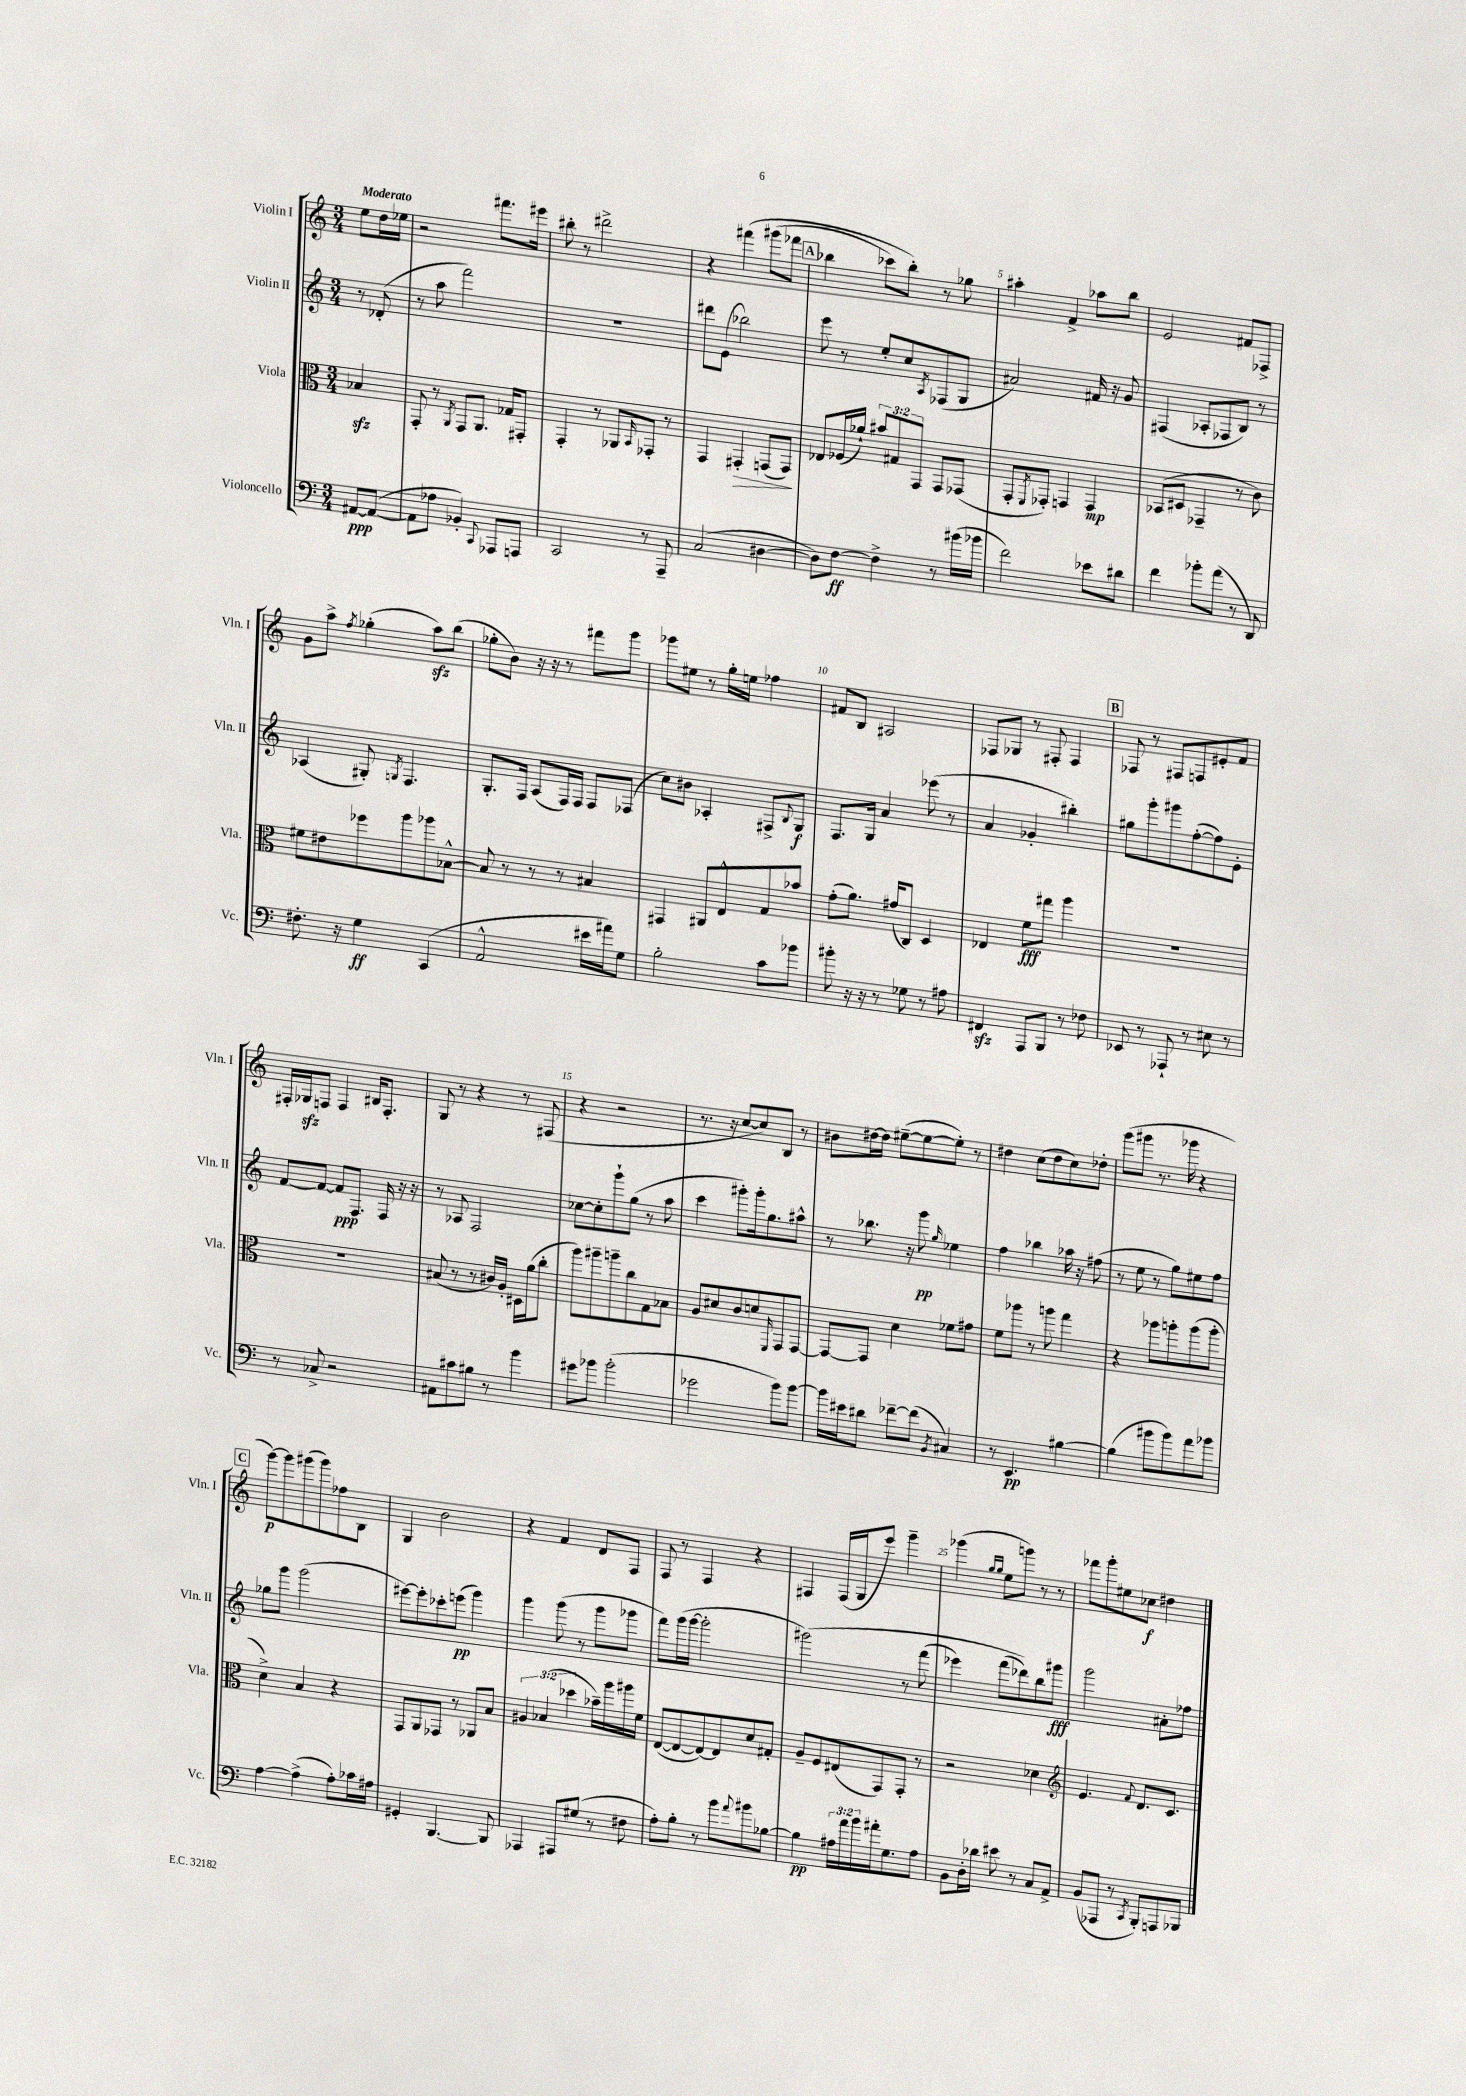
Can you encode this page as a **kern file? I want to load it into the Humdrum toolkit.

**kern	**kern	**kern	**kern
*staff4	*staff3	*staff2	*staff1
*clefF4	*clefC3	*clefG2	*clefG2
*k[]	*k[]	*k[]	*k[]
*M3/4	*M3/4	*M3/4	*M3/4
[8AA#	4B-	8r	8ee
(8AA#_	.	(8d-'	16dd
.	.	.	16ee-
=	=	=	=
8AA#]	8GG'	8r	2r
8A-	8r	8aa	.
.	8qAA	.	.
4BB-')	8GG	2fff)	.
.	8.AA	.	.
8qqCC	.	.	.
8AAA-	.	.	8.fff#
.	16G-	.	.
8AAA	8GG#'	.	.
.	.	.	16eee#
=	=	=	=
2CC	4GG'	2.r	8bb#'
.	.	.	8r
.	8r	.	2ddd#^
.	8AA-	.	.
.	16qqBB	.	.
8r	8GG-'	.	.
8AAA~	8r	.	.
=	=	=	=
(2C	4GG	8ddd#	4r
.	.	(8e	.
.	4GG#'	2bb-)	&(4fff#
[4D#	(8GG	.	(8ggg#
.	8GG)	.	8fff-
=	=	=	=
8D#])	8E-	8eee	4bb-
[8F	(16F-	8r	.
.	16a-`)	.	.
4F^]	12b#	8ee'	8ccc-)
.	12G#	.	.
.	.	8cc	8bb-'&)
.	12GG	.	.
.	.	8qA	.
8r	8GG	(8F-	8r
(16b#	(8GG-	8G	8gg-
16b-	.	.	.
=	=	=	=
2f)	8GG'	2a#)	4aa#'
.	8qFF	.	.
.	8GG-')	.	.
.	4GG	.	4f^
8e-	4GG	16f#	8aa-
.	.	16r	.
8d#	.	8g	8bb
=	=	=	=
4f	(8BB-	(4F#	2e
.	8D#	.	.
8b-'	4GG-~	8A-'	.
(8a	.	8F-	.
8r	8r	8B)	8f#
8DD)	8c)	8r	8F-^
=	=	=	=
8.F#'	8f#	(4A-	8g
.	8e#	.	8aa^
16r	.	.	.
.	.	.	8qff
4G	8ff-	8G#')	(4gg-'
.	.	8qG	.
.	8aa	4.F	.
(4CC	8aa-	.	8aa)
.	[8B-^^	.	(8bb
=	=	=	=
2AA^^	8B-]	8.G'	8gg-'
.	8r	.	8b)
.	.	16F	.
.	8r	(8A	16r
.	.	.	16r
.	8r	16F)	8r
.	.	16F	.
16e#	4B#	8F	8fff#
16a#)	.	.	.
8G	.	(8F-	8ggg
=	=	=	=
2B'	4GG#	8cc)	8ggg-
.	.	8b#	8ee#
.	8AA#	4A-'	8r
.	8E^^	.	16gg'
.	.	.	16ee
8c	8G	8F#^	4ff-
.	.	8qqB	.
8b-	8b-	8G	.
=	=	=	=
8b#'	(8g'	8.F	8f#
16r	8.a)	.	8B
16r	.	16G	.
8r	.	4a	2A#
.	(16g#	.	.
8G-	8C)	.	.
8r	4D	(8eee-	.
8A#	.	8r	.
=	=	=	=
4FF#	4E-	4a	8F-
.	.	.	8G-
8AAA	8f	4g-'	8r
8BBB	8gg#	.	8F#'
8r	4aa	4bb#')	4F#
8F-	.	.	.
=	=	=	=
8EE-	2.r	8gg#	8F-
8r	.	8ggg'	8r
8AAA-`	.	8ggg#	8F#
8r	.	([8ff'	8F
8E#	.	8ff])	8e#'
8r	.	8e'	8f
=	=	=	=
8r	2.r	[8f	16F#'
.	.	.	16G-
8C-^	.	8f_	8F
2r	.	8f]	4F
.	.	8.F	.
.	.	.	16B#
.	.	16F	8.F'
.	.	16r	.
.	.	16r	.
=	=	=	=
8AA#	(8B#	8r	8G
8c#	8r	8A-	8r
8B#	8r	2F	4r
8r	16c#)	.	.
.	16A'	.	.
4b	16D#	.	8r
.	(16a	.	.
.	8cc'	.	(8F#
=	=	=	=
8g#	8aa)	[8cc-	4r
8b-	8aa#~	8cc-']	.
(2b-'	8aa~	8ggg`	2r
.	8cc	(8gg	.
.	8G	8r	.
.	8B-	8aa	.
=	=	=	=
2g-	8A	4ccc	8.r
.	8d#	.	.
.	.	.	16r
.	8c	8ggg#')	[8cc
.	8d	16ggg#'	8cc])
.	.	8.gg	.
.	16qqFF	.	.
8b)	8GG	.	8B
[8b	[8GG	8aa#^^	8r
=	=	=	=
16b]	8GG_	8r	8b#
16e#	.	.	.
8d#	8GG]	8.bb-	[16dd#
.	.	.	16dd#]
[8f-~	4d	.	([8ee#~
.	.	16r	.
(8f-]	.	8ggg	8ee#_
8qBB	.	16qqgg	.
4C#)	8f-	4ee-	8ee#'])
.	8g#	.	8r
=	=	=	=
8r	8f	4ff	4dd#
4.EE	8aa-	.	.
.	8r	4bb-	(8cc
.	8aa	.	8dd#
[4B#	4gg	16aa-	8cc)
.	.	16r	.
.	.	(8ff#	8dd-'
=	=	=	=
(4B#]	4r	8r	(8ggg
.	.	8ee	8ggg#
8b#	8aa-	8r	8.r
8b#)	8aa'	8gg)	.
.	.	.	16ggg-
8a	(8aa	8ee#	4r
8b-	8aa'	8ff	.
=	=	=	=
[4A	4d^)	8gg-	[8ggg)
.	.	8ggg	8ggg]
(4A^]	4B	(2ggg	(8ggg#
.	.	.	8ggg#)
8A')	4r	.	8ff-
16c-	.	.	8B
16A#	.	.	.
=	=	=	=
4GG#'	8GG	[8eee#)	4G
.	8AA	8eee#']	.
[4.BBB	8GG-	8ccc-'	2b
.	8r	(8eee	.
.	8AA-	4ggg)	.
8BBB]	8B	.	.
=	=	=	=
4AAA-	6A#	4ggg	4r
.	(6B-	.	.
8AAA#	.	(8ggg	4f
.	6dd-	.	.
(8G#	.	8r	.
8r	16b-~)	8ggg	8d
.	16aa	.	.
8F#	16aa#	8ggg-	8F
.	16f	.	.
=	=	=	=
8A')	([8E	8fff)	8F
8B'	8E_	(16ggg	8r
.	.	[16ggg	.
8r	8E_)	2ggg']	4F
8b	8E]	.	.
8qqa	.	.	.
8b#	8d	.	4r
[8B-	8G#'	.	.
=	=	=	=
4B-]	8A~	&(2ggg#)	4F#
.	8F	.	.
24A#	(8E#	.	(16F#
24a	.	.	.
.	.	.	16G
24b	.	.	.
16a#'	8GG)	.	8eee)
8.G	.	.	.
.	8GG'	8r	4ggg~
8A#	8r	(8fff	.
=	=	=	=
8BB	2r	4eee-)	(4ggg-
16D'	.	.	.
16d-	.	.	.
.	.	.	16qqgg
.	.	.	16qqgg
8e#	.	(8fff	8ee
8r	.	8ddd-)&)	8ggg)
8C	4d-	8bb	8r
8AA^	.	8ggg#	8r
=	=	=	=
*	*clefG2	*	*
(8BB	4.e	2ggg	8fff-
8AAA-	.	.	8ggg'
8r	.	.	8ee#
8qCC	8qqf	.	.
8BBB')	8.d	.	8cc-
8AAA	.	8a#'	4dd#
.	8.c	.	.
8BBB-	.	8ff-	.
==	==	==	==
*-	*-	*-	*-
